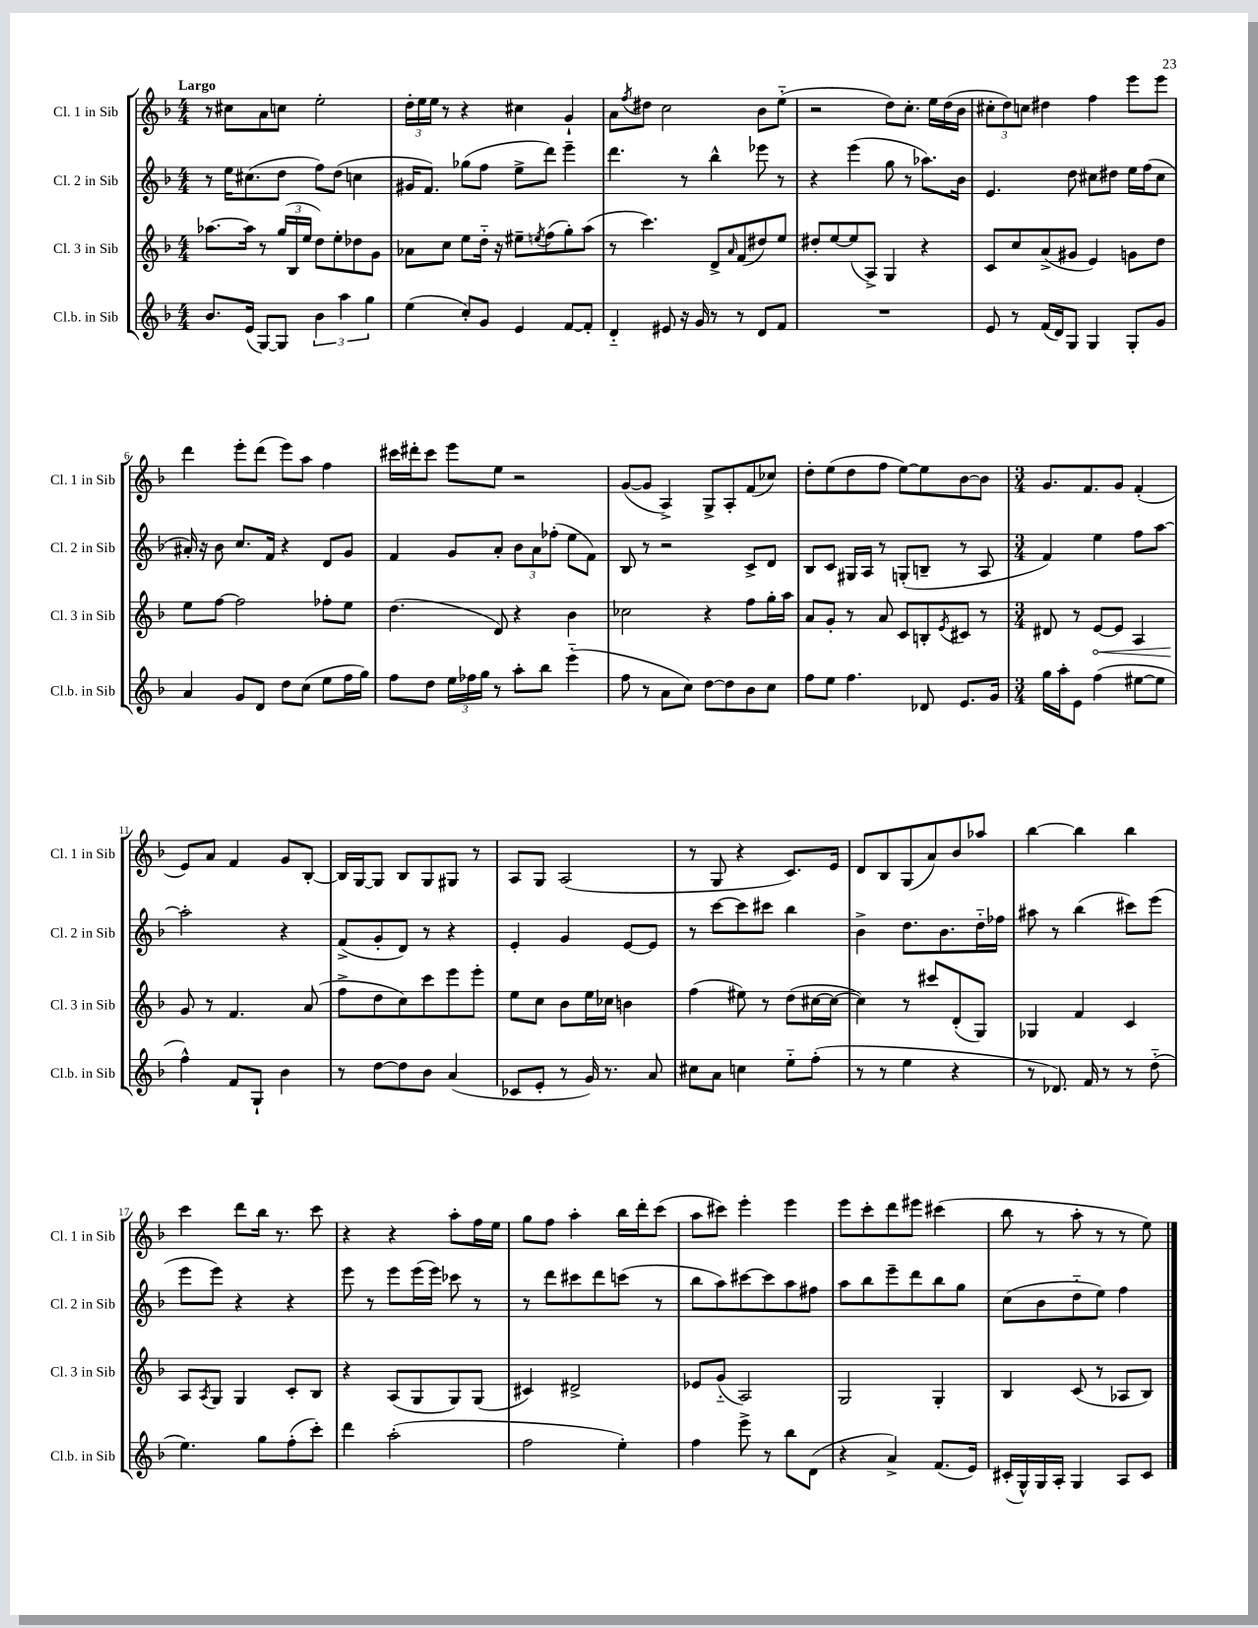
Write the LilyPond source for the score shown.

<<
\new StaffGroup <<
\new Staff = "s0" \with { instrumentName = "Cl. 1 in Sib" shortInstrumentName = "Cl. 1 in Sib" } {
    \clef treble \key f \major \numericTimeSignature \time 4/4 \tempo "Largo"
    r8 cis''8 a'8 c''8 e''2-. |
    \tuplet 3/2 { d''16-. e''16 e''16 } r8 r4 cis''4 g'4-! |
    a'8 \acciaccatura { f''8 } dis''8 c''2 bes'8 e''8-_( |
    r2 d''8) c''8.-. e''16 d''16( bes'16 |
    \tuplet 3/2 { cis''8-. d''8) c''8 } dis''4 f''4 e'''8 e'''8 |
    d'''4 e'''8-. d'''8( e'''8) a''8 f''4 |
    cis'''16 dis'''16-. cis'''8 e'''8 e''8 r2 |
    g'8~( g'8 a4->) g8-> a8-. f'8( ces''8) |
    d''8-. e''8( d''8 f''8 e''8~) e''8 bes'8~ bes'8 |
    \numericTimeSignature \time 3/4 g'8. f'8. g'8 f'4-.( |
    e'8) a'8 f'4 g'8 bes8~-. |
    bes16 g16~ g8 bes8 g8 gis8 r8 |
    a8 g8 a2( |
    r8 g8 r4 c'8.) e'16 |
    d'8 bes8 g8( a'8) bes'8 aes''8 |
    bes''4~ bes''4 bes''4 |
    c'''4 d'''8 bes''16 r8. c'''8 |
    r4 r4 a''8-. f''16 e''16 |
    g''8 f''8 a''4-. bes''16 d'''16-. c'''8( |
    a''8 cis'''8) e'''4-. e'''4 |
    e'''8 c'''8-. d'''8 eis'''8 cis'''4( |
    bes''8 r8 a''8-. r8 r8 e''8) \bar "|." |
}
\new Staff = "s1" \with { instrumentName = "Cl. 2 in Sib" shortInstrumentName = "Cl. 2 in Sib" } {
    \clef treble \key f \major \numericTimeSignature \time 4/4
    r8 e''16 cis''8.( d''8 f''8) d''8( c''4 |
    gis'16 f'8.) ges''8( f''8 e''8-> d'''8) e'''4-- |
    d'''4. r8 bes''4-^ ees'''8 r8 |
    r4 e'''4( g''8 r8 aes''8.) bes'16 |
    e'4. d''8 cis''8 dis''8 e''16 f''16( cis''8 |
    ais'16-.) r16 bes'8 c''8. f'16 r4 d'8 g'8 |
    f'4 g'8 a'8-. \tuplet 3/2 { bes'8 a'8 fes''8-.( } e''8 f'8) |
    bes8 r8 r2 c'8-> d'8 |
    bes8 c'8 gis16 a16 r8 g8-.( b8-- r8 a8 |
    \numericTimeSignature \time 3/4 f'4) e''4 f''8 a''8~ |
    a''2-. r4 |
    f'8->( g'8-. d'8) r8 r4 |
    e'4-. g'4 e'8~ e'8 |
    r8 c'''8~ c'''8 cis'''8 bes''4 |
    bes'4-> d''8. bes'8. d''16-_ fes''16 |
    ais''8 r8 bes''4( cis'''8) e'''8( |
    e'''8 e'''8) r4 r4 |
    e'''8 r8 e'''8 e'''16( e'''16) ces'''8 r8 |
    r8 d'''8 cis'''8 d'''8 c'''8( r8 |
    bes''8 a''8) cis'''8~ cis'''8 a''8 fis''8 |
    a''8 bes''8 e'''8-- d'''8 bes''8 g''8 |
    c''8( bes'8 d''8-_ e''8) f''4 \bar "|." |
}
\new Staff = "s2" \with { instrumentName = "Cl. 3 in Sib" shortInstrumentName = "Cl. 3 in Sib" } {
    \clef treble \key f \major \numericTimeSignature \time 4/4
    aes''8.~ aes''16 r8 \tuplet 3/2 { g''16( bes16 e''16 } d''8) e''8-. des''8 g'8 |
    aes'8 c''8 e''8 d''16-_ r16 eis''8-- \acciaccatura { e''8 } f''8( g''8-.) a''8( |
    r8 c'''4.) d'8-> \grace { a'16 } f'8( dis''8) e''8 |
    dis''8-. e''8~ e''8( a8->) g4 r4 |
    c'8 c''8 a'8->( gis'8 e'4) g'8 d''8 |
    e''8 f''8~ f''2 fes''8-. e''8 |
    d''4.( d'8) r4 bes'4 |
    ces''2 r4 f''8 g''16-. a''16 |
    a'8 g'8-. r8 a'8 c'8 b8-. \acciaccatura { e'8 } cis'8 r8 |
    \numericTimeSignature \time 3/4 dis'8 r8 \once \override Hairpin.circled-tip = ##t e'8~\< e'8 a4 |
    g'8\! r8 f'4. a'8( |
    f''8-> d''8 c''8) c'''8 e'''8 e'''8-. |
    e''8 c''8 bes'8 e''16 ces''16 b'4 |
    f''4( eis''8) r8 d''8( cis''16~ cis''16~ |
    cis''4) r8 cis'''8 d'8-.( g8) |
    ges4 f'4 c'4 |
    a8 \acciaccatura { a8 } g8 g4 c'8-. bes8 |
    r4 a8( g8 g8) g8( |
    cis'4) dis'2-> |
    ees'8 g'8-_( a2) |
    g2 g4-. |
    bes4 c'8( r8 aes8 bes8) \bar "|." |
}
\new Staff = "s3" \with { instrumentName = "Cl.b. in Sib" shortInstrumentName = "Cl.b. in Sib" } {
    \clef treble \key f \major \numericTimeSignature \time 4/4
    bes'8. e'16( g8~) g8 \tuplet 3/2 { bes'4 a''4 g''4 } |
    e''4( c''8-.) g'8 e'4 f'8~ f'8-. |
    d'4-_ eis'8 r16 g'16 r8 r8 d'8 f'8 |
    R1 |
    e'8 r8 f'16( d'16) g8 g4 g8-. g'8 |
    a'4 g'8 d'8 d''8 c''8( e''8 f''16 g''16) |
    f''8 d''8 \tuplet 3/2 { e''16 fes''16 g''16 } r8 a''8-. bes''8 e'''4-_( |
    f''8 r8 a'8 c''8) d''8~ d''8 bes'8 c''8 |
    f''8 e''8 f''4. des'8 e'8. g'16 |
    \numericTimeSignature \time 3/4 g''16 a''16-. e'8 f''4( eis''8~ eis''8 |
    f''4-^) f'8 g8-! bes'4 |
    r8 d''8~ d''8 bes'8 a'4( |
    ces'8 e'8-. r8 g'16) r8. a'8 |
    cis''8 a'8 c''4 e''8-_ f''8-.( |
    r8 r8 e''4 r4 |
    r8 des'8.) f'16 r8 r8 d''8-_( |
    e''4.) g''8 f''8-.( c'''8-.) |
    d'''4 a''2-.( |
    f''2 e''4-.) |
    f''4 e'''8-> r8 bes''8 d'8( |
    r4 a'4->) f'8.( e'16) |
    cis'16-.( g16-^) g16 a16-. g4 a8 cis'8 \bar "|." |
}
>>
>>
